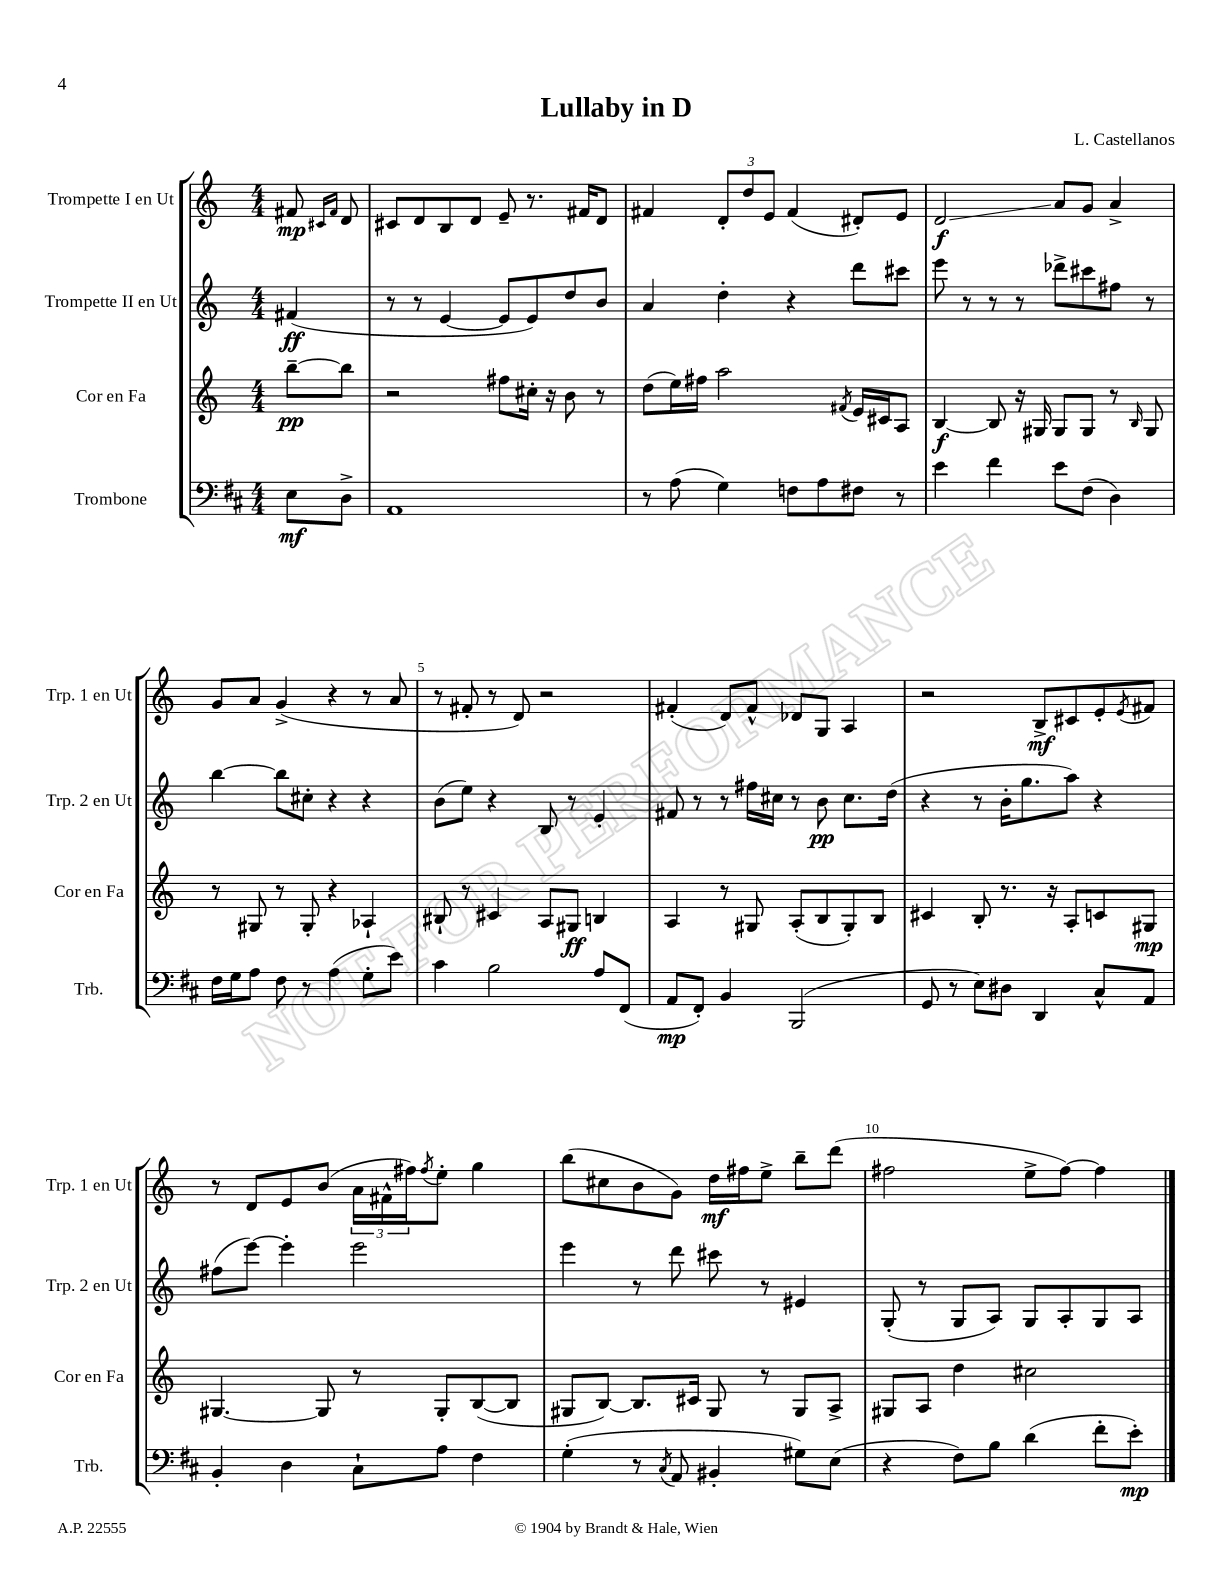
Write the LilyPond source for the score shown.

\header { title = "Lullaby in D" composer = "L. Castellanos" }
<<
\new StaffGroup <<
\new Staff = "s0" \with { instrumentName = "Trompette I en Ut" shortInstrumentName = "Trp. 1 en Ut" } {
    \clef treble \key c \major \numericTimeSignature \time 4/4 \partial 4
    fis'8\mp \grace { cis'16 fis'16 } d'8 |
    cis'8 d'8 b8 d'8 e'8-- r8. fis'16 d'8 |
    fis'4 \tuplet 3/2 { d'8-. d''8 e'8 } fis'4( dis'8-.) e'8 |
    d'2\glissando\f a'8 g'8 a'4-> |
    g'8 a'8 g'4->( r4 r8 a'8 |
    r8 fis'8-. r8 d'8) r2 |
    fis'4-.( d'8) fis'8-^ des'8 g8 a4 |
    r2 b8->\mf cis'8 e'8-. \acciaccatura { e'8 } fis'8 |
    r8 d'8 e'8 b'8( \tuplet 3/2 { a'16 fis'16-^ fis''16) } \acciaccatura { fis''8 } e''8-. g''4 |
    b''8( cis''8 b'8 g'8) d''16\mf fis''16 e''8-> b''8-- d'''8( |
    fis''2 e''8-> fis''8~) fis''4 \bar "|." |
}
\new Staff = "s1" \with { instrumentName = "Trompette II en Ut" shortInstrumentName = "Trp. 2 en Ut" } {
    \clef treble \key c \major \numericTimeSignature \time 4/4 \partial 4
    fis'4\ff( |
    r8 r8 e'4~ e'8 e'8) d''8 b'8 |
    a'4 d''4-. r4 d'''8 cis'''8 |
    e'''8 r8 r8 r8 des'''8-> cis'''8 fis''8 r8 |
    b''4~ b''8 cis''8-. r4 r4 |
    b'8( e''8) r4 b8 r8 e'4-. |
    fis'8 r8 r8 fis''16 cis''16 r8 b'8\pp cis''8. d''16( |
    r4 r8 b'16-. g''8. a''8) r4 |
    fis''8( e'''8~) e'''4-. e'''2 |
    e'''4 r8 d'''8 cis'''8 r8 eis'4 |
    g8-.( r8 g8 a8) g8 a8-. g8 a8 \bar "|." |
}
\new Staff = "s2" \with { instrumentName = "Cor en Fa" shortInstrumentName = "Cor en Fa" } {
    \clef treble \key c \major \numericTimeSignature \time 4/4 \partial 4
    b''8~--\pp b''8 |
    r2 fis''8 cis''16-. r16 b'8 r8 |
    d''8( e''16) fis''16 a''2 \acciaccatura { fis'8 } e'16 cis'16 a8 |
    b4~\f b8 r16 gis16 gis8 gis8 r8 \grace { b16 } gis8 |
    r8 gis8 r8 gis8-. r4 aes4-! |
    bis8-! r8 cis'4 a8 gis8\ff b4 |
    a4 r8 gis8 a8-.( b8 gis8-.) b8 |
    cis'4 b8-. r8. r16 a8-. c'8 gis8\mp |
    gis4.~ gis8 r8 gis8-. b8~( b8 |
    gis8 b8~) b8. cis'16 gis8 r8 gis8 a8-> |
    gis8 a8 d''4 cis''2 \bar "|." |
}
\new Staff = "s3" \with { instrumentName = "Trombone" shortInstrumentName = "Trb." } {
    \clef bass \key d \major \numericTimeSignature \time 4/4 \partial 4
    e8\mf d8-> |
    a,1 |
    r8 a8( g4) f8 a8 fis8 r8 |
    e'4 fis'4 e'8 fis8( d4) |
    fis16 g16 a8 fis8 r8 a4( g8-. e'8) |
    cis'4 b2 a8 fis,8( |
    a,8\mp fis,8-.) b,4 b,,2( |
    g,8 r8 e8) dis8 d,4 cis8-^ a,8 |
    b,4-. d4 cis8-! a8 fis4 |
    g4-.( r8 \acciaccatura { cis8 } a,8 bis,4-. gis8) e8( |
    r4 fis8) b8 d'4( fis'8-. e'8-.\mp) \bar "|." |
}
>>
>>
\layout { \context { \Score \override BarNumber.break-visibility = ##(#f #t #t) barNumberVisibility = #(every-nth-bar-number-visible 5) } }
